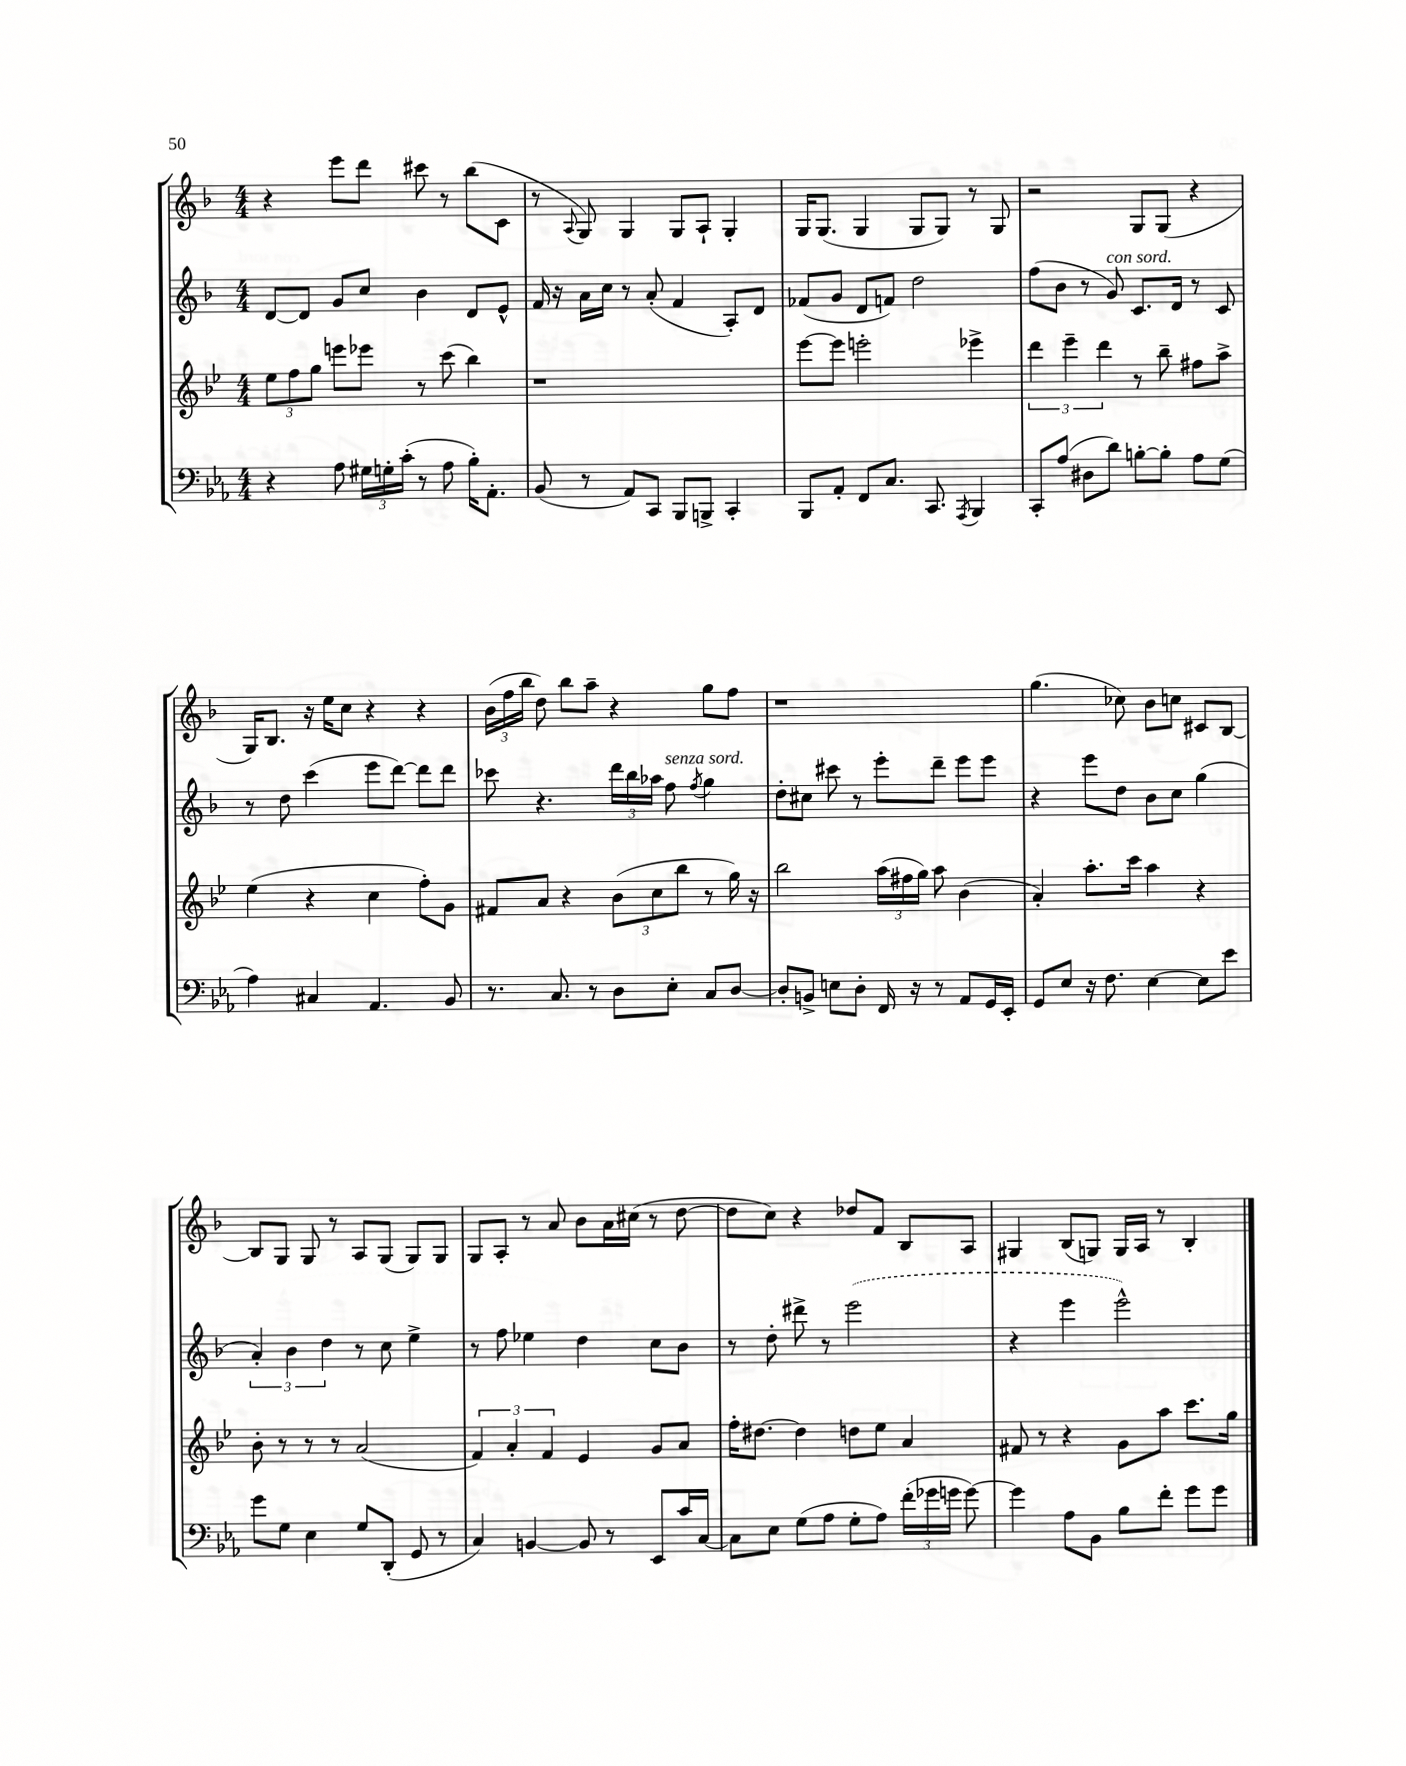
<<
\new StaffGroup <<
\new Staff = "s0" {
    \clef treble \key f \major \numericTimeSignature \time 4/4
    \autoBeamOff r4 e'''8[ d'''8] cis'''8 r8 bes''8[( c'8] |
    r8 \appoggiatura { a8 } g8) g4 g8[ a8]-! g4-. |
    g16[ g8.]( g4 g8[ g8]) r8 g8 |
    r2 g8[ g8]( r4 |
    g16[) bes8.] r16 e''16[ c''8] r4 r4 |
    \tuplet 3/2 { bes'16[( f''16 bes''16] } d''8) bes''8[ a''8]-- r4 g''8[ f''8] |
    r1 |
    g''4.( ces''8) bes'8[ c''8] cis'8[ bes8]~ |
    bes8[ g8] g8 r8 a8[ g8]( g8[) g8] |
    g8[ a8]-. r8 a'8 bes'8[ a'16 cis''16]( r8 d''8~ |
    d''8[ c''8]) r4 des''8[ f'8] bes8[ a8] |
    gis4 bes8[( g8]) g16[ a16] r8 bes4-. \bar "|." |
}
\new Staff = "s1" {
    \clef treble \key f \major \numericTimeSignature \time 4/4
    \autoBeamOff d'8[~ d'8] g'8[ c''8] bes'4 d'8[ e'8]-^ |
    f'16 r16 a'16[ c''16] r8 a'8-.( f'4 a8[-.) d'8] |
    fes'8[( g'8] d'8[ f'8]) d''2 |
    f''8[( bes'8] r8 g'8^\markup { \italic "con sord." }) c'8.[ d'16] r8 c'8 |
    r8 d''8 c'''4( e'''8[ d'''8]~) d'''8[ d'''8] |
    ces'''8 r4. \tuplet 3/2 { d'''16[ bes''16 aes''16] } f''8^\markup { \italic "senza sord." } \acciaccatura { f''8 } g''4 |
    d''8[-. cis''8] cis'''8 r8 e'''8[-. d'''8]-- e'''8[ e'''8] |
    r4 e'''8[ d''8] bes'8[ c''8] g''4( |
    \tuplet 3/2 { a'4-.) bes'4 d''4 } r8 c''8 e''4-> |
    r8 f''8 ees''4 d''4 c''8[ bes'8] |
    r8 d''8-. dis'''8-> r8 \once \slurDashed e'''2( |
    r4 e'''4 e'''2-^) \bar "|." |
}
\new Staff = "s2" {
    \clef treble \key bes \major \numericTimeSignature \time 4/4
    \autoBeamOff \tuplet 3/2 { ees''8[ f''8 g''8] } e'''8[ ees'''8] r8 c'''8( bes''4) |
    r1 |
    ees'''8[~ ees'''8] e'''2-. ees'''4-> |
    \tuplet 3/2 { d'''4 ees'''4-- d'''4 } r8 bes''8-- fis''8[ a''8]-> |
    ees''4( r4 c''4 f''8[-.) g'8] |
    fis'8[ a'8] r4 \tuplet 3/2 { bes'8[( c''8 bes''8] } r8 g''16) r16 |
    bes''2 \tuplet 3/2 { a''16[( fis''16 g''16]) } a''8 bes'4( |
    a'4-.) a''8.[-. c'''16] a''4 r4 |
    bes'8-. r8 r8 r8 a'2( |
    \tuplet 3/2 { f'4) a'4-. f'4 } ees'4 g'8[ a'8] |
    f''16[-. dis''8.]~ dis''4 d''8[ ees''8] a'4 |
    fis'8 r8 r4 g'8[ a''8] c'''8.[ g''16] \bar "|." |
}
\new Staff = "s3" {
    \clef bass \key ees \major \numericTimeSignature \time 4/4
    \autoBeamOff r4 aes8 \tuplet 3/2 { gis16[ g16-. c'16]-.( } r8 aes8 bes16[-.) aes,8.]-. |
    bes,8( r8 aes,8[) c,8] bes,,8[ b,,8]-> c,4-. |
    bes,,8[ aes,8]-. f,8[ c8.] c,8. \acciaccatura { aes,,8 } bes,,4 |
    c,8[-. aes8]( dis8[ d'8]) b8[~-. b8]-. aes8[ g8]( |
    aes4) cis4 aes,4. bes,8 |
    r8. c8. r8 d8[ ees8]-. c8[ d8]~ |
    d8[-. b,8]-> e8[ d8]-. f,16 r16 r8 aes,8[ g,16 ees,16]-. |
    g,8[ ees8] r16 f8. ees4~ ees8[ ees'8] |
    g'8[ g8] ees4 g8[ d,8]-.( g,8 r8 |
    c4) b,4~ b,8 r8 ees,8[ c'16 c16]~ |
    c8[ ees8] g8[( aes8] g8[-. aes8]) \tuplet 3/2 { f'16[-.( ges'16 g'16] } g'8~) |
    g'4 aes8[ bes,8] bes8[ f'8]-. g'8[ g'8] \bar "|." |
}
>>
>>
\layout { \context { \Score \remove "Bar_number_engraver" } }
